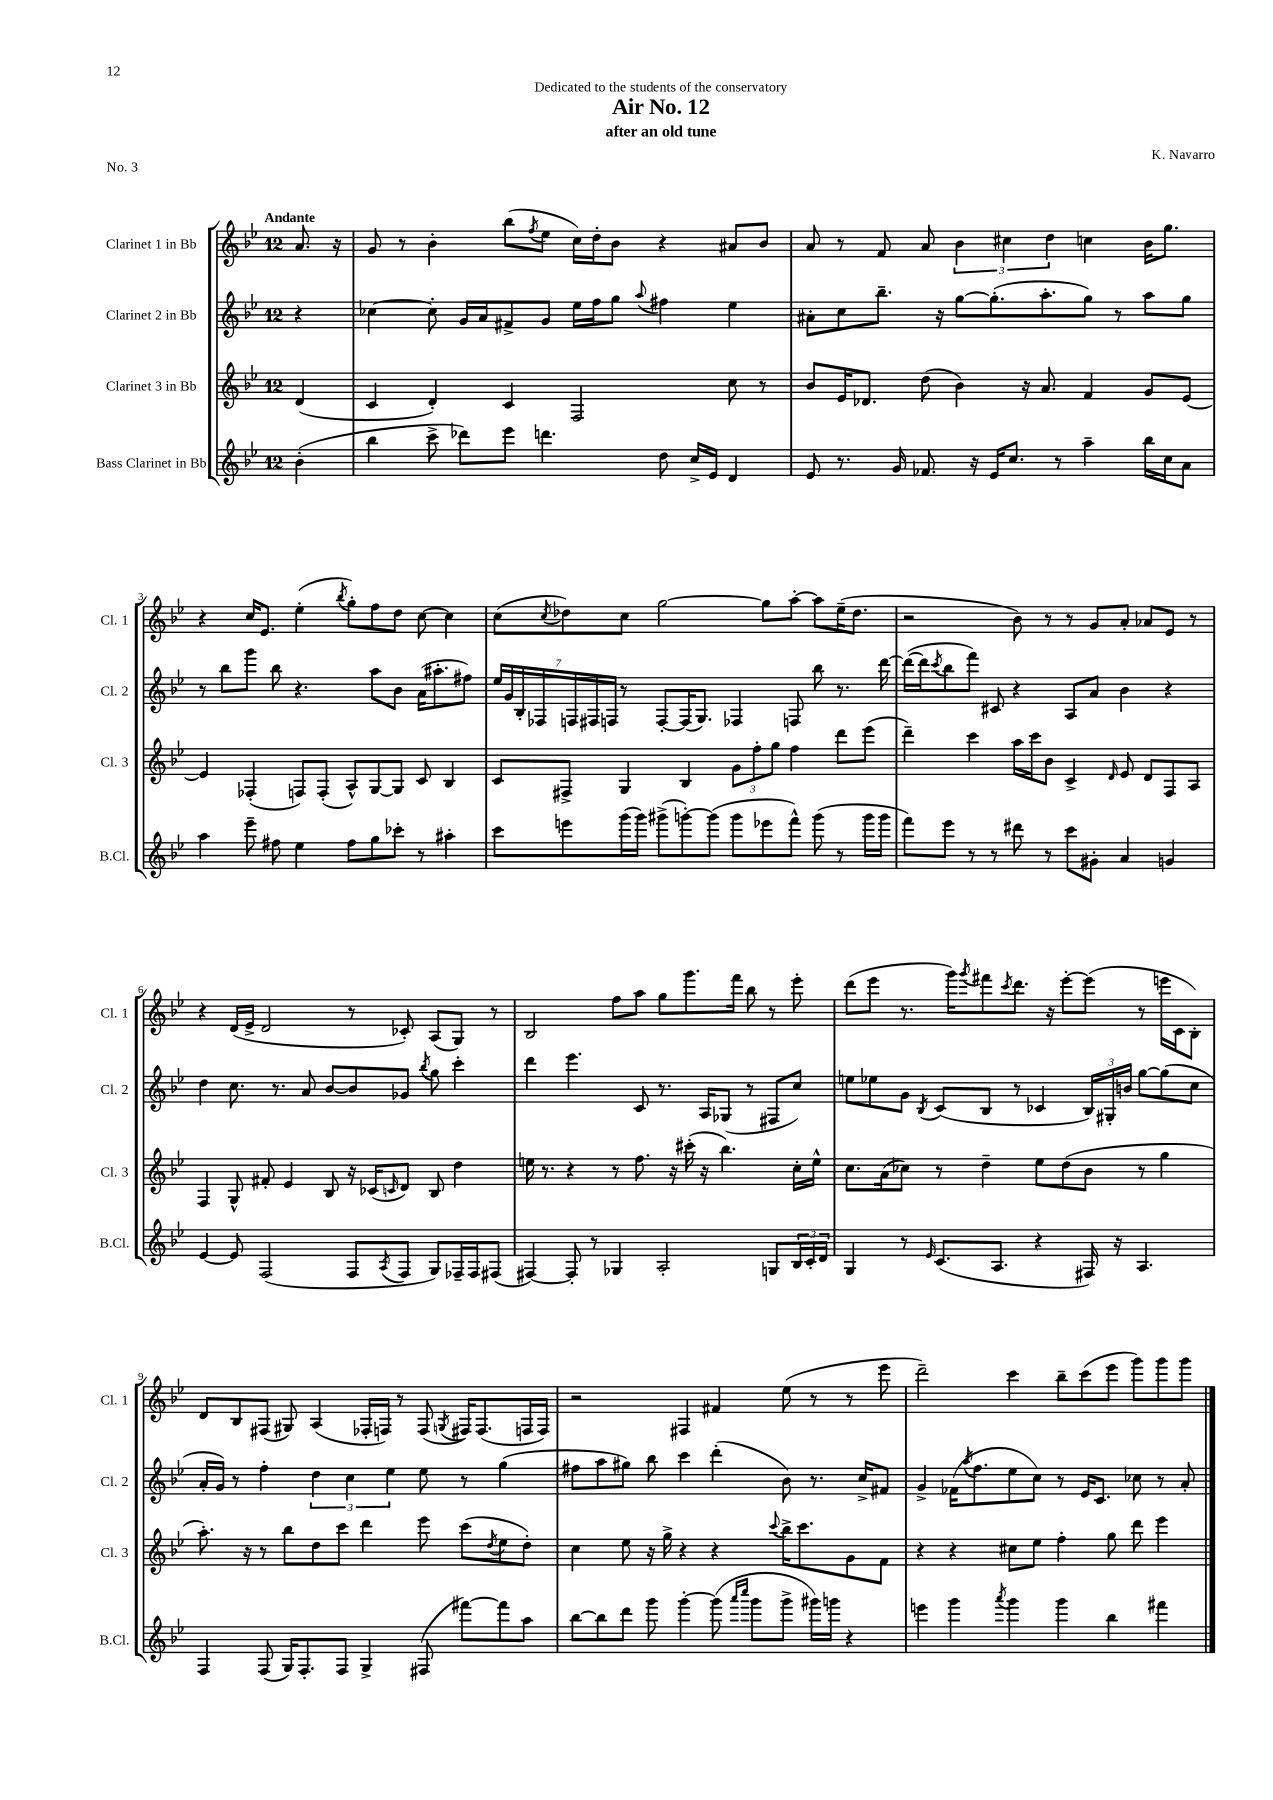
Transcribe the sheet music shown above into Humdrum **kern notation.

**kern	**kern	**kern	**kern
*staff4	*staff3	*staff2	*staff1
*clefG2	*clefG2	*clefG2	*clefG2
*k[b-e-]	*k[b-e-]	*k[b-e-]	*k[b-e-]
*M12/8	*M12/8	*M12/8	*M12/8
(4b-'	(4d	4r	8.a
.	.	.	16r
=	=	=	=
4bb-	4c	[4cc-	8g
.	.	.	8r
8ccc^	4d')	8cc-']	4b-'
8ddd-)	.	16g	.
.	.	16a	.
8eee-	4c	8f#^	(8bb-
.	.	.	8qff
4.ddd	.	8g	8ee-
.	2F	16ee-	16cc)
.	.	16ff	16dd'
.	.	8gg	8b-
.	.	8qqaa	.
8dd	.	4ff#	4r
16cc^	.	.	.
16e-	.	.	.
4d	8cc	4ee-	8a#
.	8r	.	8b-
=	=	=	=
8e-	8b-	8a#'	8a
8.r	16e-	8cc	8r
.	8.d-	.	.
.	.	8.bb-~	8f
16g	.	.	.
8.f-	(8dd	.	8a
.	.	16r	.
.	4b-)	[8gg	6b-
16r	.	.	.
16e-	.	(8.gg']	.
.	.	.	6cc#
8.cc	.	.	.
.	16r	.	.
.	8.a	8.aa'	.
.	.	.	6dd
8r	.	.	.
4aa~	4f	8gg)	4cc
.	.	8r	.
16bb-	8g	8aa	16b-
16cc	.	.	8.gg
8a	[8e-	8gg	.
=	=	=	=
4aa	4e-]	8r	4r
.	.	8bb-	.
8eee-~	(4F-'	8ggg	16cc
.	.	.	8.e-
8ff#	.	8bb-	.
4ee-	8F)	4.r	(4ee-'
.	(8F'	.	.
.	.	.	8qbb-
8ff#	8A^^)	.	8gg')
8gg	[8G	8aa	8ff
8ccc-'	8G]	8b-	8dd
8r	8c	(16a	[8cc
.	.	8.aa#'	.
4aa#'	4B-	.	4cc]
.	.	8ff#)	.
=	=	=	=
8ccc	8c	28ee-	(8cc
.	.	28g	.
.	.	28B-'	.
.	.	28F-	.
.	.	.	8qcc
8eee	8F#^	.	8dd-)
.	.	28F	.
.	.	28F#	.
.	.	28F	.
(16ggg	4G	8r	8cc
16ggg)	.	.	.
(8ggg#^	.	[8F'	[2gg
[8ggg')	4B-	(16F]	.
.	.	8.G)	.
(8ggg]	.	.	.
8ggg	12g	4F-	.
.	12ff'	.	.
8eee-	.	.	8gg]
.	12gg	.	.
8fff^^)	4ff	8F	[8aa'
(8ggg	.	8bb-	8aa]
8r	8ddd	8.r	(16ee-~
.	.	.	8.dd-
16ggg	(8eee-	.	.
16ggg	.	[16ddd	.
=	=	=	=
8fff)	4ddd~)	(16ddd_	2r
.	.	16ddd]	.
.	.	8qccc	.
8eee-	.	8bb-	.
8r	4ccc	8fff)	.
8r	.	8c#	.
8ddd#	16aa	4r	8b-)
.	16ccc	.	.
8r	8b-	.	8r
8ccc	4c^	8A	8r
8g#'	.	8a	8g
.	16qqd	.	.
4a	8e-	4b-	8a'
.	8d	.	8a-
4g	8F	4r	8e-
.	8A	.	8r
=	=	=	=
[4e-	4F	4dd	4r
8e-]	8G^^	8.cc	(16d
.	.	.	16e-^
(2F	8f#'	.	2d
.	.	8.r	.
.	4e-	.	.
.	.	8a	.
.	8B-	[8b-	.
8F	16r	8b-]	8r
.	(16c-	.	.
8qA	16qqc	.	.
8F	8d)	8g-	8c-')
.	.	8qbb-	.
8G)	8B-	8gg	(8A
16F-~	4dd	4ccc'	8G)
16F-	.	.	.
(8F#	.	.	8r
=	=	=	=
[4F#)	16ee	4ddd	2B-
.	8.r	.	.
8F#']	4r	4.eee-	.
8r	.	.	.
4G-	8r	.	8ff
.	8.ff	8c	8aa
2A'	.	8.r	8gg
.	16r	.	.
.	(16ccc#'	.	8.ggg
.	16r	16A	.
.	4.bb-)	(8G-	.
.	.	.	16fff
.	.	8r	8bb-
8G	.	8F#	8r
24B-	16cc'	8cc)	8eee-'
24c'	.	.	.
.	16ee^^	.	.
24d	.	.	.
=	=	=	=
4G	8.cc	8ee	(8ddd
.	.	8ee-	8eee-
.	(16a	.	.
8r	8cc-)	8g	8.r
16qqe-	.	8qB-	.
(8.c	8r	(8c	.
.	.	.	16ggg)
.	.	.	8qggg
.	4dd~	8B-	8fff#
8.A	.	.	.
.	.	.	8qccc
.	.	8r	8.ddd
4r	8ee-	4c-	.
.	.	.	16r
.	(8dd	.	[8eee-'
16F#)	8b-	24B-)	(8eee-]
.	.	24G#'	.
16r	.	.	.
.	.	24b	.
4.A	8r	[8gg	8r
.	4gg	(8gg]	16eee
.	.	.	16c
.	.	8cc	8B-')
=	=	=	=
4F	8.aa')	16a'	8d
.	.	16g)	.
.	.	8r	8B-
.	16r	.	.
(8F	8r	4ff'	(8F#
16G)	8bb-	.	8G#)
8.F'	.	.	.
.	8dd	6dd	(4A
8F	8ccc	.	.
.	.	6cc	.
4G^	4ddd	.	16F-'
.	.	.	16F)
.	.	6ee-	.
.	.	.	8r
(8F#	8eee-	8ee-	(8F
.	.	.	8qG
[8fff#)	(8ccc	8r	16F#)
.	.	.	(8.F#
.	8qdd	.	.
8fff#]	8ee-	(4gg	.
8aa	8dd')	.	16F
.	.	.	16F)
=	=	=	=
[8bb-	4cc	8ff#	2r
8bb-]	.	8aa	.
8ddd	8ee-	8gg#)	.
8ggg	16r	8bb-	.
.	16gg^	.	.
[4ggg'	4r	4ccc	4F#
(8ggg]	4r	(4ddd'	4f#
16qqaaa	.	.	.
16qqcccc	.	.	.
8ggg	.	.	.
.	8qqccc	.	.
8ggg^	16bb-^	8b-)	(8ee-
.	8.ccc	.	.
16ggg#)	.	8.r	8r
16ggg	.	.	.
4r	8g	.	8r
.	.	16cc^	.
.	8f	8f#	8eee-
=	=	=	=
4eee	4r	4g^	2ddd~)
4ggg	4r	(16f-	.
.	.	8qaa	.
.	.	8.ff	.
8qaaa	.	.	.
4ggg	8cc#	8ee-	4ccc
.	8ee-	8cc)	.
4ggg	4ff'	8r	8bb-~
.	.	16e-	(8ccc
.	.	8.c	.
4bb-	8gg	.	8eee-
.	8ddd	8cc-	8ggg)
4fff#	4eee-	8r	8ggg
.	.	8a'	8ggg
==	==	==	==
*-	*-	*-	*-
